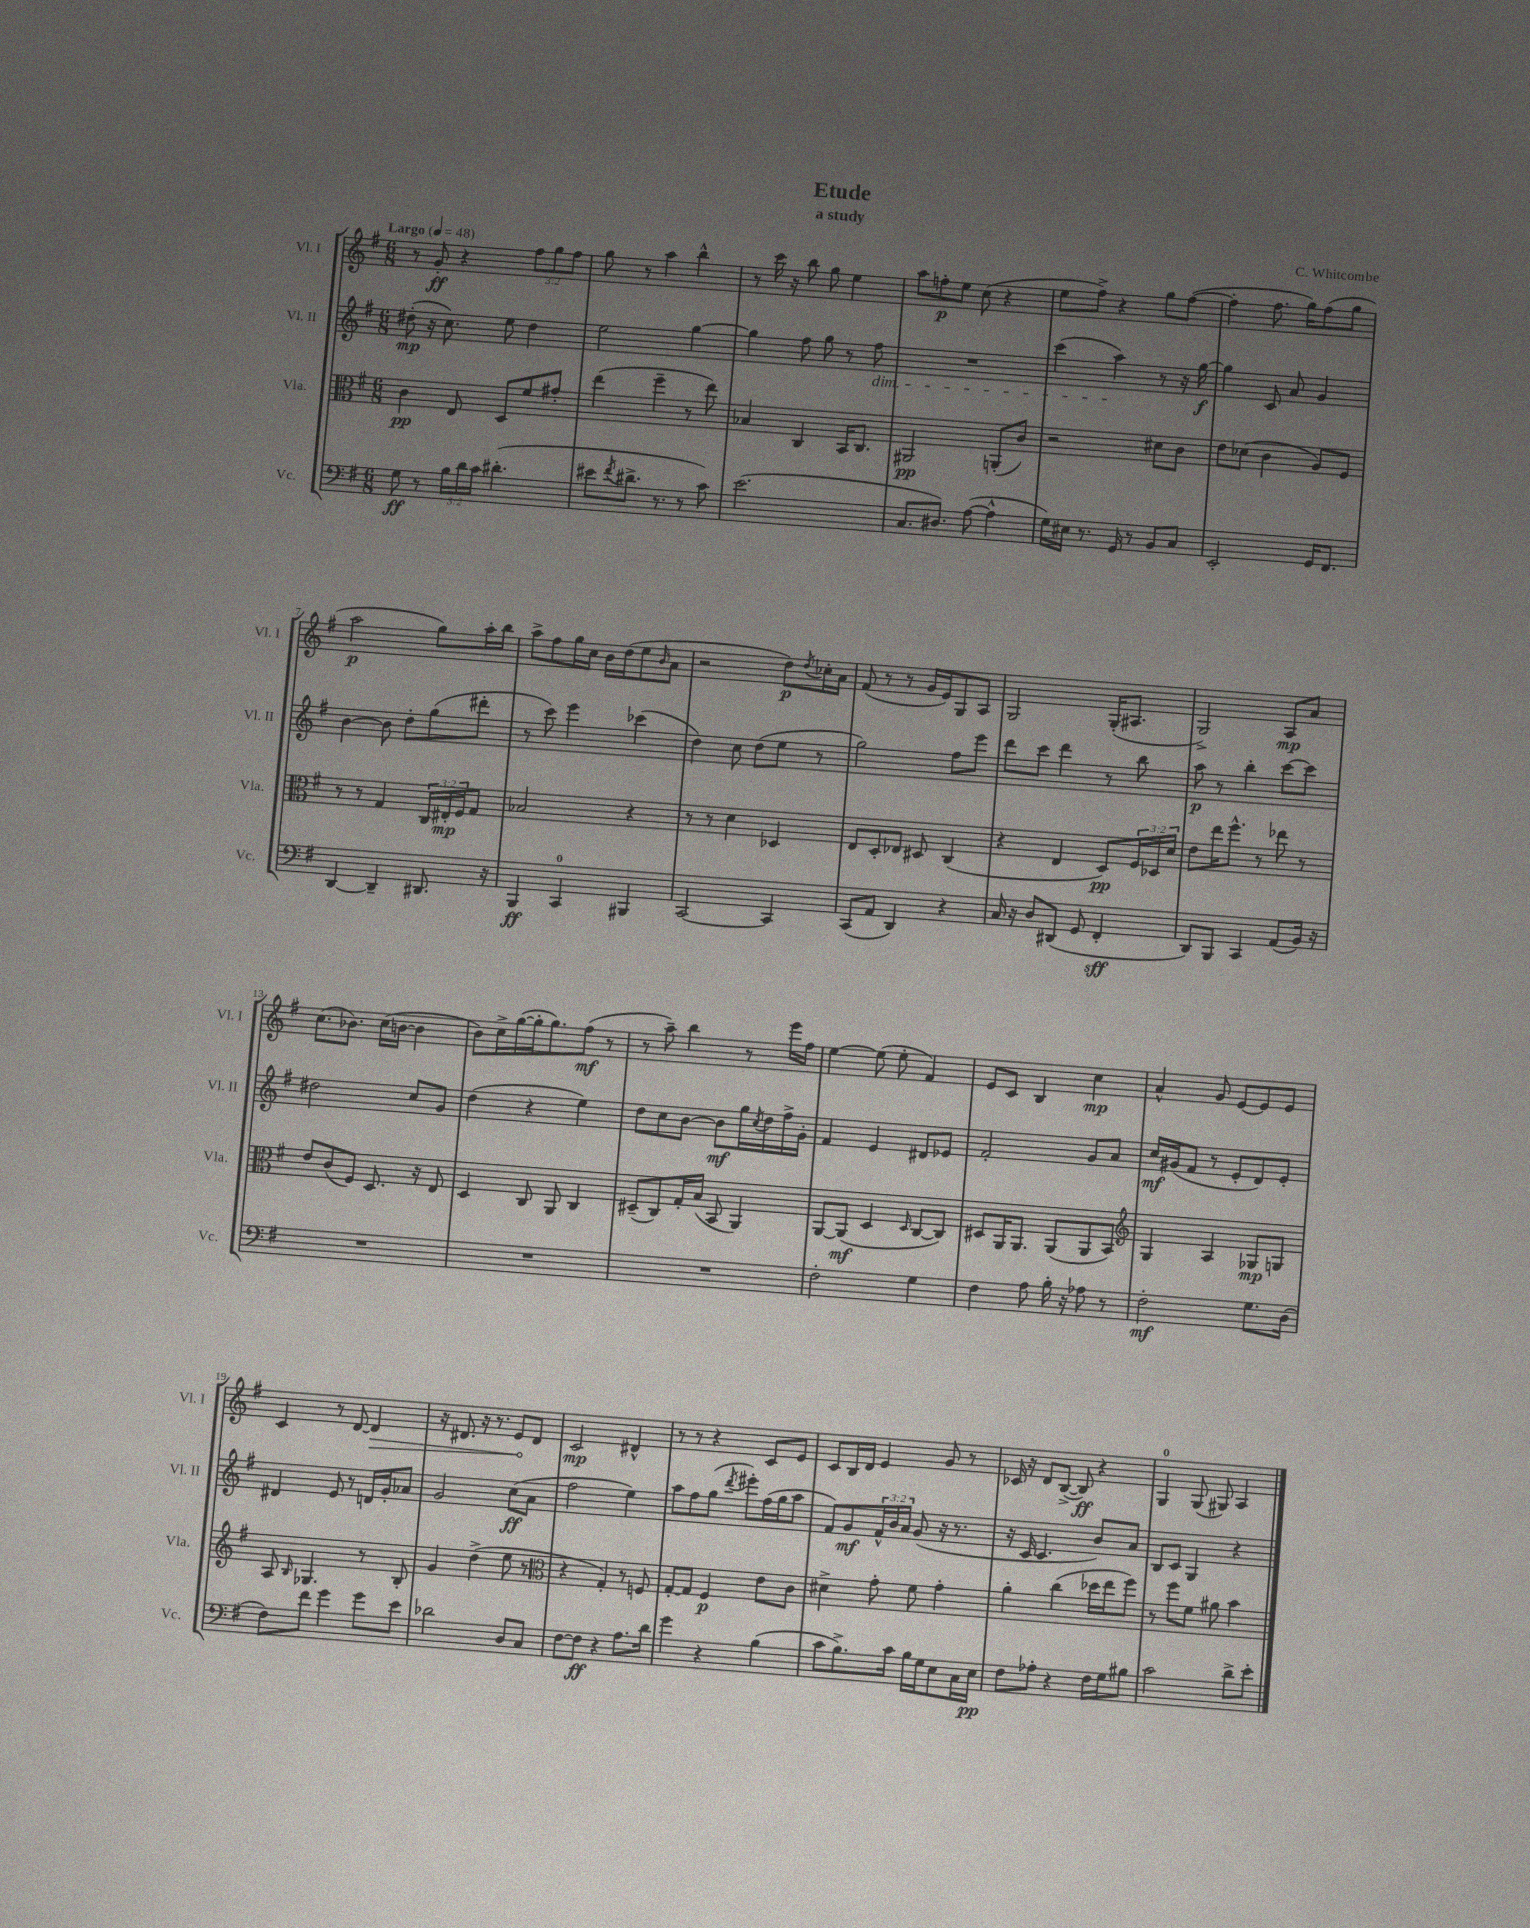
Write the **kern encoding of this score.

**kern	**kern	**kern	**kern
*staff4	*staff3	*staff2	*staff1
*clefF4	*clefC3	*clefG2	*clefG2
*k[f#]	*k[f#]	*k[f#]	*k[f#]
*M6/8	*M6/8	*M6/8	*M6/8
*MM48	*MM48	*MM48	*MM48
8G	4c	(8dd#'	8r
8r	.	16r	8g'
.	.	8.cc)	.
24B	8E	.	4r
24d	.	.	.
24c	.	.	.
(4.d#'	8D	8ee	.
.	8f#	4dd#	12ff#
.	.	.	12gg
.	8g#'	.	.
.	.	.	12ff#
=	=	=	=
8e#	(4ee	2ee	8gg
8qf#	.	.	.
8.d#^	.	.	8r
.	4ff#~	.	4aa
8.r	.	.	.
8r	8r	[4gg	4bb^^
8c)	8ee)	.	.
=	=	=	=
(2.e	4B-	4gg]	8r
.	.	.	16ccc
.	.	.	16r
.	4C	8ff#	8bb
.	.	8gg	8gg
.	16BB	8r	4ee
.	8.C	.	.
.	.	8ff#	.
=	=	=	=
8.C	2AA#	2.r	8aa
.	.	.	8ff'
8.D#)	.	.	.
.	.	.	8ee
([8A	.	.	(8cc
4A^^]	(8AA'	.	4r
.	8c)	.	.
=	=	=	=
16G)	2r	(4ccc	8ee
16E#	.	.	.
8.r	.	.	8ff#^)
.	.	4aa)	4r
16GG	.	.	.
8r	.	.	.
8BB	8d#	8r	8gg
8C	8c	16r	([8ff#
.	.	[16gg	.
=	=	=	=
2EE'	8e	4gg]	4ff#']
.	(8d-	.	.
.	4c	8c	8.ff#
.	.	8a	.
.	.	.	16gg)
16GG	8A)	4g	(8ff#
8.FF#	.	.	.
.	8F#	.	8gg
=	=	=	=
[4DD	8r	[4b	2aa
.	8r	.	.
4DD~]	4G	8b]	.
.	.	8dd'	.
8.DD#	24C	(8gg	8gg)
.	24E#'	.	.
.	24F#	.	.
.	8G	8ddd#'	16aa'
16r	.	.	16bb
=	=	=	=
4BBB	2B-	8r	8aa^
.	.	8ccc)	8ff#
4CC	.	4eee	16gg
.	.	.	16cc
.	.	.	16b
.	.	.	(16dd
4BBB#	4r	(4ccc-	8ee
.	.	.	16qqb
.	.	.	8a
=	=	=	=
[2CC	8r	4dd)	2r
.	8r	.	.
.	4d	8cc	.
.	.	(8dd	.
4CC]	4D-	8ee	8dd)
.	.	.	8qdd
.	.	8r	16cc-'
.	.	.	16a
=	=	=	=
(8CC	8E	2gg)	(8f#
8AA	8D'	.	8r
4DD)	8E-	.	8r
.	8D#	.	16g
.	.	.	16e)
4r	(4C	8ff#	8G
.	.	8eee	8A
=	=	=	=
16C	4r	8ddd	2G
16r	.	.	.
8D	.	8ccc	.
(8DD#	4E	4ddd	.
8GG	.	.	.
4FF#'	8D)	8r	(16G'
.	.	.	8.A#
.	24F#	8bb	.
.	24D-	.	.
.	24d	.	.
=	=	=	=
8DD)	8e	8aa	2G^)
8BBB	16ee	8r	.
.	8.ff#^^	.	.
4CC	.	4bb'	.
.	8r	.	.
(8AA	8ee-	[8ccc	8A
16BB)	8r	8ccc]	8a
16r	.	.	.
=	=	=	=
2.r	8e	2dd#	(8.cc
.	(8c	.	.
.	.	.	8.b-)
.	8F#)	.	.
.	8.D	.	(16cc
.	.	.	[16b
.	.	8cc	4b]
.	16r	.	.
.	8E	8g	.
=	=	=	=
2.r	4D	(4dd	8b)
.	.	.	16cc^
.	.	.	([16gg
.	8C	4r	16gg']
.	.	.	8.gg)
.	8AA	.	.
.	4C	4ee)	(8ff#
.	.	.	8r
=	=	=	=
2.r	(8D#~	8dd	8r
.	8C)	8cc	8aa~)
.	16G'	[8b	4bb
.	(16B	.	.
.	8BB	8b]	.
.	4AA)	16gg	8r
.	.	8qcc	.
.	.	16dd	.
.	.	16ff#^	16eee
.	.	16g'	16ff#
=	=	=	=
2F#'	[8AA	4f#	[4ee
.	(8AA]	.	.
.	4D	4e	(8ee]
.	.	.	8ee'
.	16qqD	.	.
4G	[8C	8d#	4f#)
.	8C])	8e-	.
=	=	=	=
4F#	8D#	2f#'	8e
.	16AA	.	8c
.	8.AA	.	.
8A	.	.	4B
16B'	(8AA	.	.
16r	.	.	.
8A-	8AA	8g	4cc
8r	8BB)	8a	.
=	=	=	=
*	*clefG2	*	*
2F#'	4G	16cc	4a^^
.	.	(16g#	.
.	.	8f#	.
.	4A	8r	8g
.	.	8e'	[8e
8.G	8G-	8d)	8e]
.	8G	8e'	8e
(16D	.	.	.
=	=	=	=
8F#)	8A	4d#	4c
.	16qqB	.	.
8f#	4.G-	.	.
4g	.	8e	8r
.	.	8r	[8d
8g	8r	16d	4d]
.	.	16g'	.
8e	8B'	8a-	.
=	=	=	=
2d-	4g	2g	16r
.	.	.	8.d#
.	(4dd^	.	16r
.	.	.	8.r
8D	8ee	(8cc	8e
8C	8r	8a	8d#
=	=	=	=
*	*clefC3	*	*
[8F#	4r	2ff#	2c
8F#]	.	.	.
4r	4G')	.	.
8.A	8r	4ee)	4d#^^
.	8F	.	.
16d	.	.	.
=	=	=	=
4g	[8G'	8aa	8r
.	8G]	8ff#	8r
4r	4F#	(8gg	4r
.	.	8qddd	.
.	.	8eee#')	.
(4B	8e	(16ff#	8c
.	.	16gg	.
.	8c	8aa	8e
=	=	=	=
8c	4d#^	8f#)	8c
8.B^)	.	8g	16B
.	.	.	16d
.	8g'	24f#^^	4e
.	.	24b	.
16c	.	.	.
.	.	24a	.
16B	8f#	(8g	.
16G	.	.	.
8E	4g'	16r	8g
.	.	8.r	.
16C	.	.	8r
16E	.	.	.
=	=	=	=
8F#	4a'	16r	16c-
.	.	16c	16r
8A-'	.	4.c	8d
4r	(4cc	.	([8B^
.	.	.	8B])
16F#	16dd-	8b)	4r
16G	16ee	.	.
8B#	8ff#)	8a	.
=	=	=	=
2c	8r	8B	4G
.	8ff#	8c	.
.	8f#	4G	(8G
.	8a#	.	8G#)
8d^	4b	4r	4A
8e'	.	.	.
==	==	==	==
*-	*-	*-	*-
